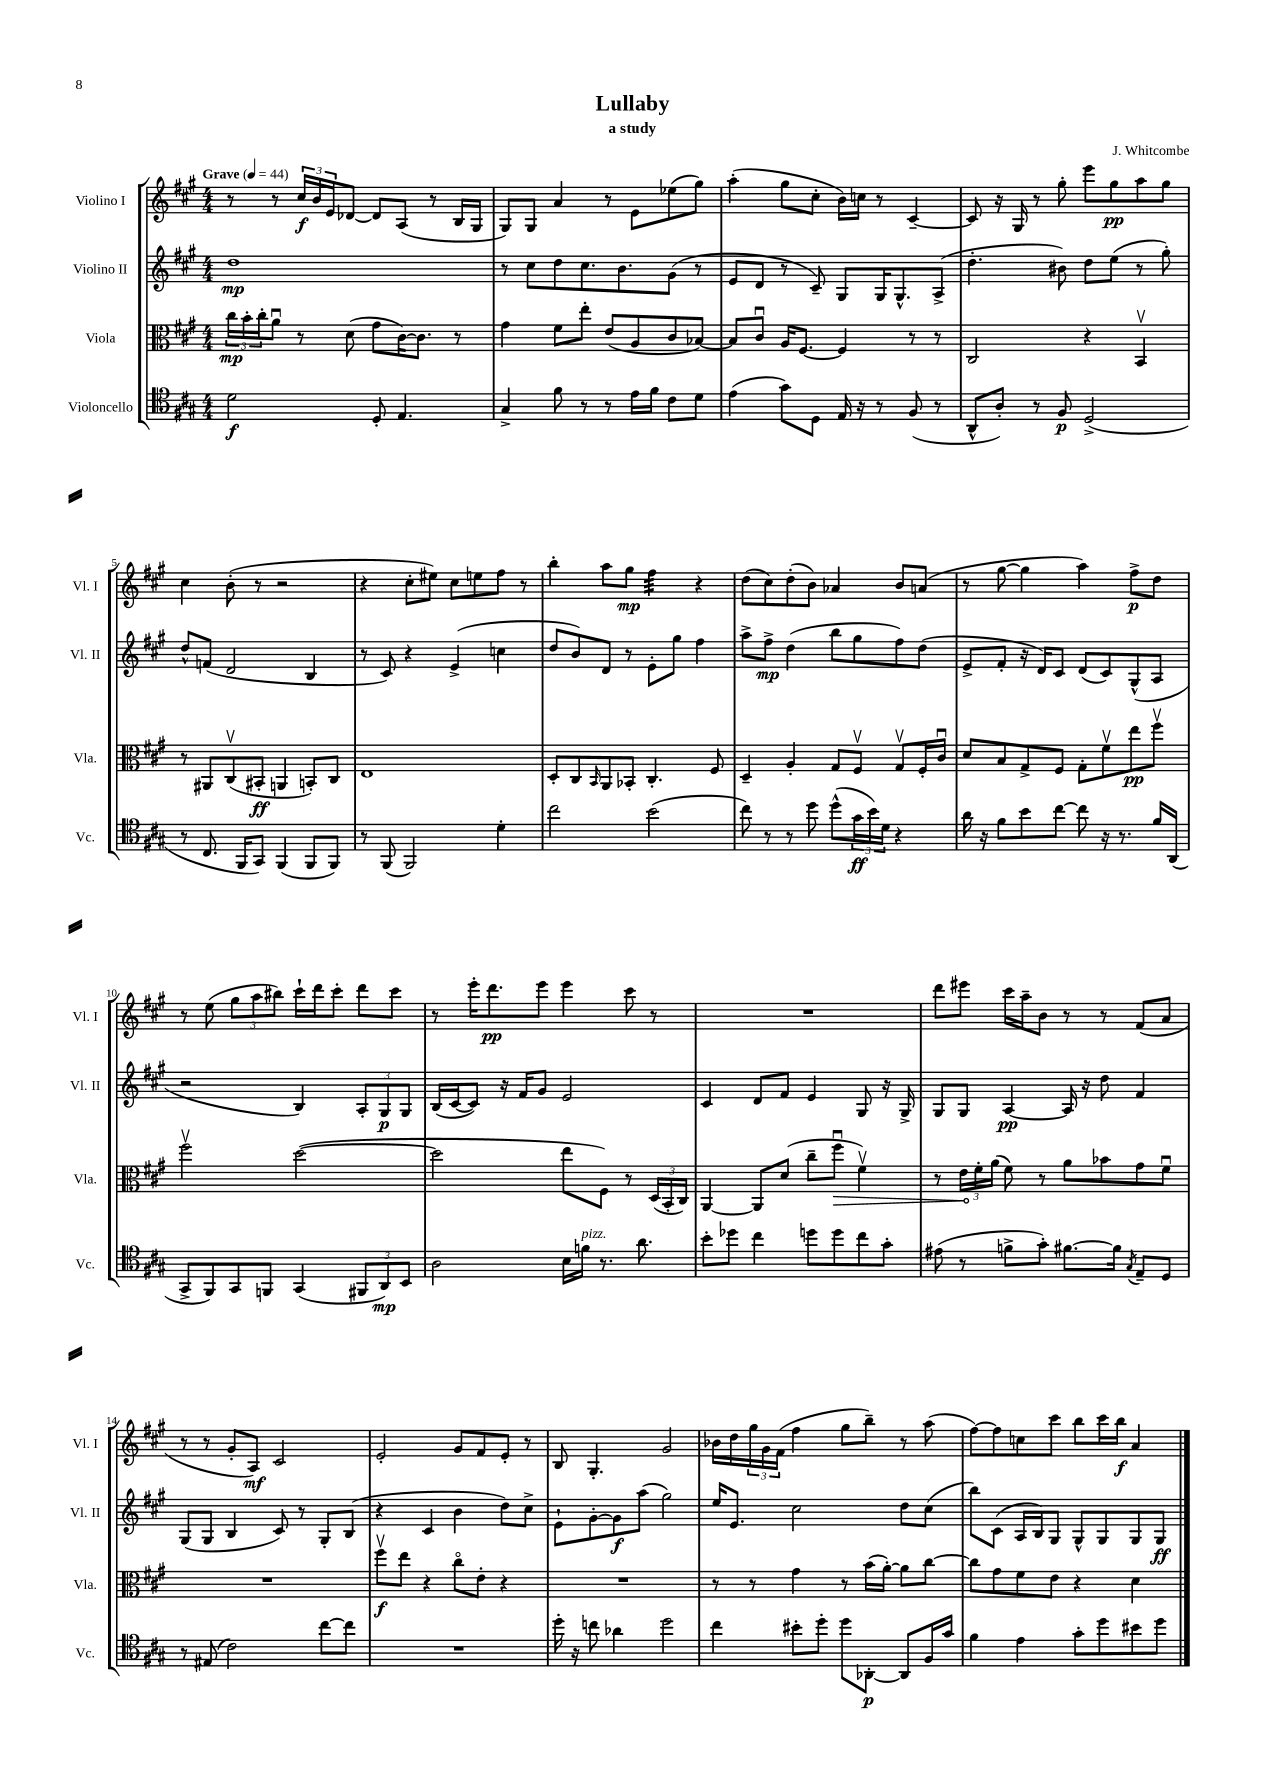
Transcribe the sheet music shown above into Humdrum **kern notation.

**kern	**kern	**kern	**kern
*staff4	*staff3	*staff2	*staff1
*clefC4	*clefC3	*clefG2	*clefG2
*k[f#c#g#]	*k[f#c#g#]	*k[f#c#g#]	*k[f#c#g#]
*M4/4	*M4/4	*M4/4	*M4/4
*MM44	*MM44	*MM44	*MM44
2d	24cc#	1dd	8r
.	24b'	.	.
.	24cc#'	.	.
.	8au	.	8r
.	8r	.	24cc#
.	.	.	24b
.	.	.	24e
.	(8d	.	[8d-
8D'	8g#	.	8d-]
4.E	[16c#)	.	(8A
.	8.c#]	.	.
.	.	.	8r
.	8r	.	16B
.	.	.	16G#
=	=	=	=
4G#^	4g#	8r	8G#)
.	.	8cc#	8G#
8f#	8f#	8dd	4a
8r	8ee'	8.cc#	.
8r	(8e	.	8r
.	.	8.b	.
16e	8A	.	8e
16f#	.	.	.
8c#	8c#	(8g#	(8ee-
8d	[8B-)	8r	8gg#)
=	=	=	=
(4e	8B-]	8e	(4aa'
.	8c#u	8d	.
8g#)	16A	8r	8gg#
.	[8.F#	.	.
8D	.	8c#~)	8cc#'
16E	4F#]	8G#	16b)
16r	.	.	16cc
8r	.	16G#	8r
.	.	8.G#^^	.
(8F#	8r	.	[4c#~
8r	8r	(8A^	.
=	=	=	=
8AA^^	2C#	4.dd'	8c#]
8A')	.	.	16r
.	.	.	16G#
8r	.	.	8r
8F#	.	8b#)	8gg#'
(2D^	4r	8dd	8eee
.	.	(8ee	8gg#
.	4BBv	8r	8aa
.	.	8gg#')	8gg#
=	=	=	=
8r	8r	8dd^^	4cc#
8.C#	8AA#	(8f	.
.	(8C#v	2d	(8b'
16FF#	.	.	.
8GG#)	8BB#'	.	8r
(4FF#	4AA	.	2r
8FF#	8BB')	4B	.
8FF#)	8C#	.	.
=	=	=	=
8r	1E	8r	4r
(8FF#	.	8c#)	.
2FF#)	.	4r	8cc#'
.	.	.	8ee#)
.	.	(4e^	8cc#
.	.	.	8ee
4d'	.	4cc	8ff#
.	.	.	8r
=	=	=	=
2cc#	8D'	8dd	4bb'
.	8C#	8b)	.
.	16qqBB	.	.
.	8AA	8d	8aa
.	8BB-'	8r	8gg#
(2b	4.C#'	8e'	4ff#
.	.	8gg#	.
.	.	4ff#	4r
.	8F#	.	.
=	=	=	=
8cc#)	4D~	8aa^	(8dd
8r	.	8ff#^	8cc#)
8r	4A'	(4dd	(8dd'
8dd	.	.	8b)
(8dd^^	8G#	8bb	4a-
24g#	8F#v	8gg#	.
24b)	.	.	.
24d	.	.	.
4r	8G#v	8ff#)	8b
.	16F#'	(8dd	(8a
.	16c#u	.	.
=	=	=	=
16a	8d	8e^	8r
16r	.	.	.
8f#	8B	8f#'	[8gg#
8b	8G#^	16r	4gg#]
.	.	16d)	.
[8cc#	8F#	8c#	.
8cc#]	8G#'	(8d	4aa)
16r	8f#v	8c#)	.
8.r	.	.	.
.	8ee	(8G#^^	8ff#^
16f#	8ff#v	8A	8dd
(16AA	.	.	.
=	=	=	=
8GG#^	2ff#v	2r	8r
8FF#)	.	.	(8ee
8GG#	.	.	12gg#
.	.	.	12aa
8FF	.	.	.
.	.	.	12bb#)
(4GG#	([2dd	4B)	16ccc#`
.	.	.	16ddd
.	.	.	8ccc#'
12FF#	.	12A'	8ddd
12AA)	.	12G#	.
.	.	.	8ccc#
12BB	.	12G#	.
=	=	=	=
2A	2dd]	(16B	8r
.	.	[16c#	.
.	.	8c#])	16eee'
.	.	.	8.ddd
.	.	16r	.
.	.	16f#	.
.	.	8g#	8eee
16B	8ee	2e	4eee
16f	.	.	.
8.r	8F#)	.	.
.	8r	.	8ccc#
8.a	.	.	.
.	(24D	.	8r
.	24BB'	.	.
.	24C#)	.	.
=	=	=	=
8b'	[4AA	4c#	1r
8dd-	.	.	.
4cc#	8AA]	8d	.
.	(8d	8f#	.
8dd	8cc#~	4e	.
8dd	8ff#u	.	.
8cc#	4f#v)	8G#	.
8g#'	.	16r	.
.	.	16G#^	.
=	=	=	=
(8e#	8r	8G#	8ddd
8r	24e	8G#	8eee#
.	24f#'	.	.
.	(24a	.	.
8f^	8f#)	[4A	16ccc#
.	.	.	16aa~
8g#')	8r	.	8b
[8.f#	8a	16A]	8r
.	.	16r	.
.	8b-	8dd	8r
16f#]	.	.	.
8qG#	.	.	.
8E~	8g#	4f#	(8f#
8D	8f#u	.	8a
=	=	=	=
8r	1r	(8G#	8r
(8E#	.	8G#	8r
2c#)	.	4B	8g#'
.	.	.	8A)
.	.	8c#)	2c#
.	.	8r	.
[8cc#	.	8G#'	.
8cc#]	.	(8B	.
=	=	=	=
1r	8ff#v	4r	2e'
.	8ee	.	.
.	4r	4c#	.
.	8cc#o	4b	8g#
.	8e'	.	8f#
.	4r	8dd)	8e'
.	.	8cc#^	8r
=	=	=	=
16dd'	1r	8e`	8B
16r	.	.	.
8cc	.	[8g#'	4.G#'
4a-	.	8g#]	.
.	.	(8aa	.
2dd	.	2gg#)	2g#
=	=	=	=
4cc#	8r	16ee	16b-
.	.	8.e	16dd
.	8r	.	24gg#
.	.	.	24g#
.	.	.	(24f#
8b#'	4g#	2cc#	4ff#
8dd'	.	.	.
8dd	8r	.	8gg#
[8AA-'	(16b	.	8bb~)
.	[16a')	.	.
8AA-]	8a]	8dd	8r
16F#	[8cc#	(8cc#	(8aa
16g#	.	.	.
=	=	=	=
4f#	8cc#]	8bb)	[8ff#)
.	8g#	(8c#	8ff#]
4e	8f#	16A	8cc
.	.	16B)	.
.	8e	8G#	8ccc#
8g#'	4r	8G#^^	8bb
8dd	.	8G#	16ccc#
.	.	.	16bb
8b#	4d	8G#	4a
8dd	.	8G#	.
==	==	==	==
*-	*-	*-	*-
